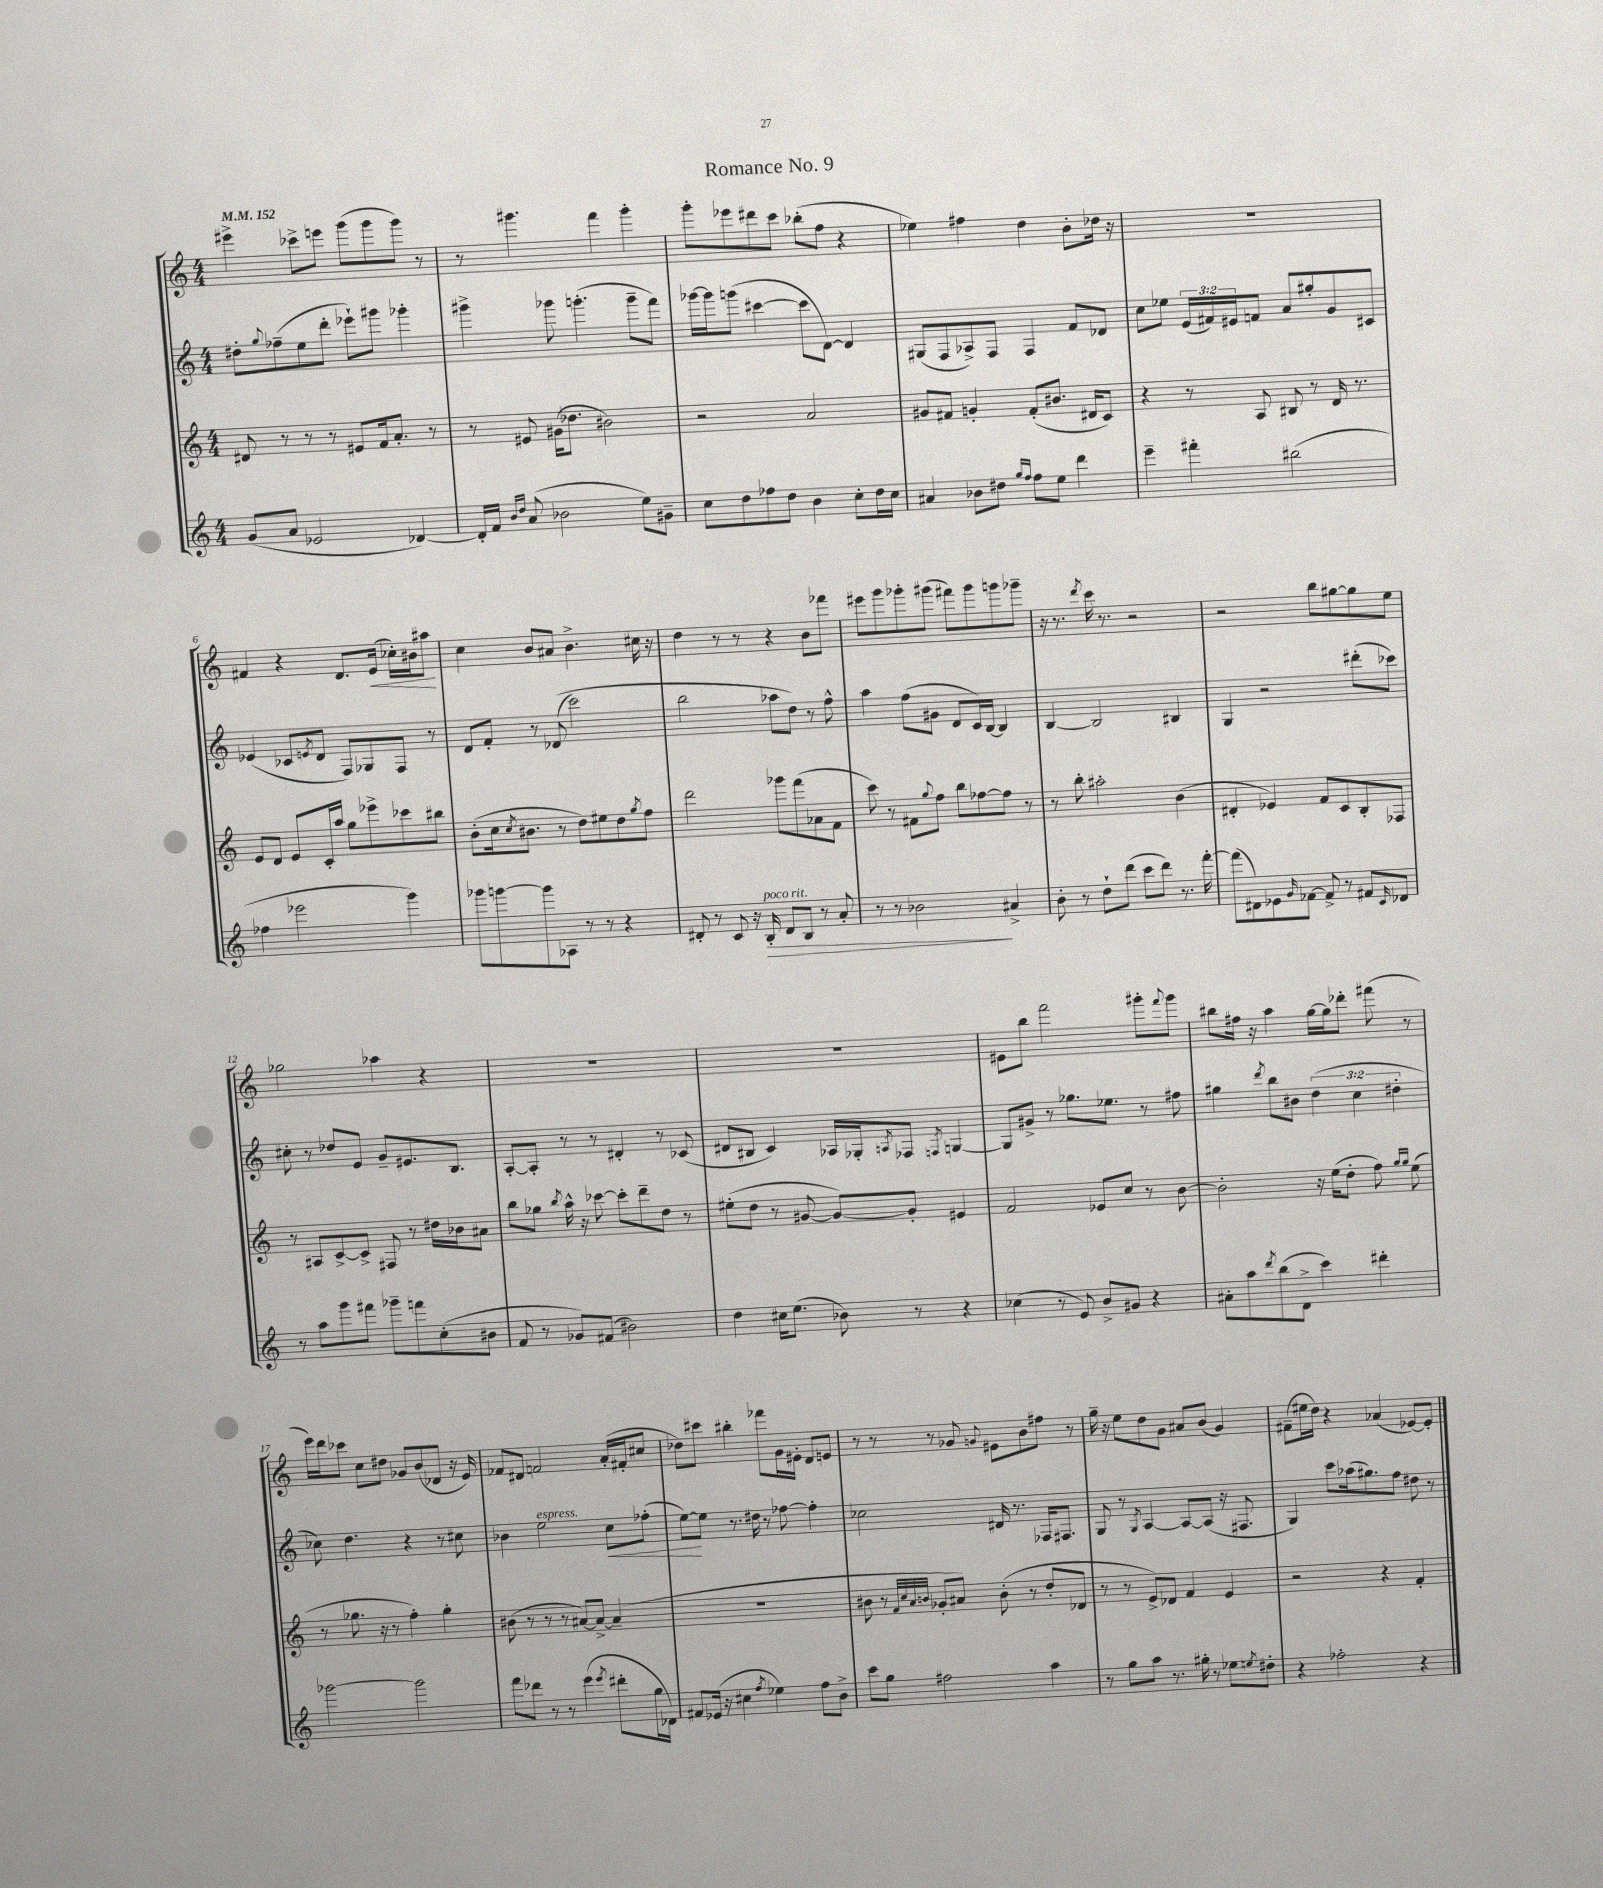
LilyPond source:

\header { title = "Romance No. 9" }
<<
\new StaffGroup <<
\new Staff = "s0" {
    \clef treble \key c \major \numericTimeSignature \time 4/4 \tempo 4 = 152
    eis'''4-> ces'''8-> e'''8 g'''8( g'''8 g'''8) r8 |
    r8 gis'''4. f'''4 gis'''4-. |
    g'''8-. ees'''8 dis'''8 c'''8 bes''8-.( f''8 r4 |
    ees''4) fis''4 d''4 b'8-. des''16 r16 |
    R1 |
    fis'4 r4 d'8. e'16\<( ces''16-.) bis'16 ais''8\! |
    c''4 b'8 ais'8 b'4.-> cis''16 r16 |
    d''4 r8 r8 r4 b'8 fes'''8 |
    eis'''8 g'''8 ges'''8-. gis'''8( fis'''8) gis'''8 g'''8 ges'''8-- |
    r16 r8. \acciaccatura { d'''8 } c'''16 r8. r2 |
    r2 b''8 gis''8~ gis''8 e''8 |
    ges''2 aes''4 r4 |
    R1 |
    R1 |
    eis'8 b''8 f'''2 gis'''8-. \appoggiatura { f'''8 } gis'''8 |
    bis''8 fis''16 r16 a''4 g''16~ g''16 des'''8-. fis'''8( r8 |
    e'''16) d'''16 ces'''8 c''8 dis''8 ges'8 b'8( des'8 r16 e'16) |
    fes'8 dis'8 f'2 a'16-.( fis'16-. cis''8 |
    des''8) cis'''8 bis''4-. fes'''8 g'16 eis'16-. d'8 e'8 |
    r8 r8 r8 ges'8 \appoggiatura { g'8 } eis'8 b'8 fis''8 r8 |
    g''16-- r16 e''8 d''8 g'8 ais'8 b'8( g'4) |
    fis'8--( eis''16 d''16) r4 aes'4( ees'8~) ees'8-. \bar "|." |
}
\new Staff = "s1" {
    \clef treble \key c \major \numericTimeSignature \time 4/4 \override Staff.TupletNumber.text = #tuplet-number::calc-fraction-text
    dis''8-. \appoggiatura { g''8 } fes''8--( e''8 d'''8-. ees'''8-!) gis'''8 ges'''4-. |
    gis'''4-> ges'''8 g'''4.-.( g'''8-- f'''8) |
    ges'''16~ ges'''16 g'''8( cis'''4~ cis'''8 d'8~) d'4 |
    gis8( f8 aes8->) f8 f4 f'8 des'8 |
    c''8 ees''8 \tuplet 3/2 { e'16( fis'16) eis'16 } f'8 a'8 gis''8-. g'8 cis'8 |
    ees'4( ces'8 \acciaccatura { e'8 } d'8 f8) ges8 f8 r8 |
    d'8 f'8-. r8 des'8(\( c'''2) |
    b''2 aes''8 d''8\) r8 f''8-^ |
    a''4 f''8( gis'8 d'8 c'16) b16~ b4 |
    b4~ b2 bis4 |
    g4 r2 dis'''8-.( ces'''8) |
    cis''8-. r8 des''8 e'8 g'8-- eis'8. b8. |
    a8~-. a8-. r8 r8 dis'4-. r8 ces'8( |
    dis'8 bis8 c'4) aes16 ges16-. \acciaccatura { a8 } fes8 \acciaccatura { f8 } g4~ |
    g8 gis'8-> r8 ges''8. ees''8. r8 fis''8 |
    gis''4 \acciaccatura { d'''8 } b''8 bis'8 \tuplet 3/2 { d''4( c''4 dis''4-. } |
    ces''8) d''4. r4 r8 cis''8 |
    bes'4 e''2^\markup { \italic "espress." } c''8\< fes''8-.( |
    e''8~\!) e''8 r8. dis''16 r8 fes''8~ fes''4-. |
    ces''2 dis'16 r8. fes16 fis8. |
    g8 r8 \acciaccatura { g8 } a4~ a8~ a8( r16 fis8. |
    g4) c'''8 aes''16( gis''8.) f''8 dis''8 r8 \bar "|." |
}
\new Staff = "s2" {
    \clef treble \key c \major \numericTimeSignature \time 4/4
    dis'8 r8 r8 r8 eis'8 f'16 a'8.-. r8 |
    r8 eis'8 gis'16( des''8. bis'2) |
    r2 a'2 |
    gis'8 fis'8 g'4-. fis'8-.( bis'8. dis'16 c'8) |
    r4 r8 a8 bis8 r8 d'16 r8. |
    e'8 d'8 e'8 c'16-. a''16 g''8 ees'''8-> ces'''8 bis''8 |
    b'8-.( c''16 \acciaccatura { c''8 } bis'8. r8 d''8) eis''8 d''8 \acciaccatura { g''8 } f''8 |
    d'''2 ges'''8 f'''8( aes'8 f'8 |
    c'''8) r8 fis'8 \appoggiatura { g''8 } f''8 b''8 fes''8~ fes''8 r8 |
    r8 b''8-. ais''2-. b'4( |
    dis'4-. ees'4) f'8 c'8 b8-. fes8 |
    r8 ais8 c'8~-> c'8-> fis8 r8 dis''16 bes'16 ais'8 |
    b''8 ges''8 \acciaccatura { b''8 } a''16-^ r16 ces'''8~ ces'''8-. d'''8-- d''8 r8 |
    eis''8-.( d''8 r8 gis'8~ gis'8~) gis'8-. eis'4 |
    f'2 ees'8 c''8 r8 b'8~ |
    b'2-. r16 e''16( d''8-. f''8) \grace { g''16 g''16 } e''8( |
    r8 ges''8. r16 r8 f''4-.) ges''4-. |
    bis'8( r8 r8 r8 ais'8~) ais'8~-> ais'4--( |
    R1 |
    bis'8 r8 \grace { f'32 c''32 a'32 b'32 } ges'8-. ais'8) b'8-.( r8 d''8-. des'8 |
    r8 r8 e'8->) des'8 f'4 e'4 |
    r2 r4 f'4-. \bar "|." |
}
\new Staff = "s3" {
    \clef treble \key c \major \numericTimeSignature \time 4/4
    g'8( a'8 ees'2 des'4~) |
    des'16-. f'16 \grace { b'16 d''16 } a'8( bes'2 e''8) gis'8-- |
    c''8 d''8 fes''8 d''8 b'4 c''8-. d''16 c''16 |
    ais'4 bes'8 dis''8 \grace { g''16 f''16 } f''8 e''8 d'''4 |
    e'''4-- fis'''4-. bis''2( |
    fes''4 ees'''2 g'''4) |
    ges'''8 g'''8~ g'''8 aes8 r8 r8 r4 |
    dis'8-. r8 c'8 r16 b16-.\>^\markup { \italic "poco rit." } dis'8 b8 r8 a'8-. |
    r8 r8 bes'2\! ais'4-> |
    b'8-. r8 d''8-! d'''8( c'''8 d'''8) r8. f'''16~-. |
    f'''8( dis'8) ees'8 \grace { g'16 } fes'8~ fes'8-> r8 fis'8 \grace { c'16 } des'8 |
    r8 a''8 g'''8 fis'''8 ges'''8-- f'''8 c''8-.( bis'8 |
    f'8 r8 ges'8) fis'8( bis'2) |
    d''4 cis''16 e''8.( bes'8) r8 r4 |
    ces''4( r8 e'8) b'8-> gis'8 r4 |
    ais'8-. a''8 \acciaccatura { d'''8 } b''8( d'8-> c'''4) dis'''4-. |
    ges'''2~ ges'''2 |
    f'''8 des'''8 r8 r8 e'''4( \acciaccatura { e'''8 } dis'''8-. g''16 des'16) |
    fis'8 ees'16( r16 cis''4 \acciaccatura { f''8 } ees''4) f''8 b'8-> |
    c'''8 g''8 fis''2 a''4 |
    r8 g''8 a''8 r8. gis''16-. r8 ees''8 \acciaccatura { e''8 } dis''8-. |
    r4 fes''2-. r4 \bar "|." |
}
>>
>>
